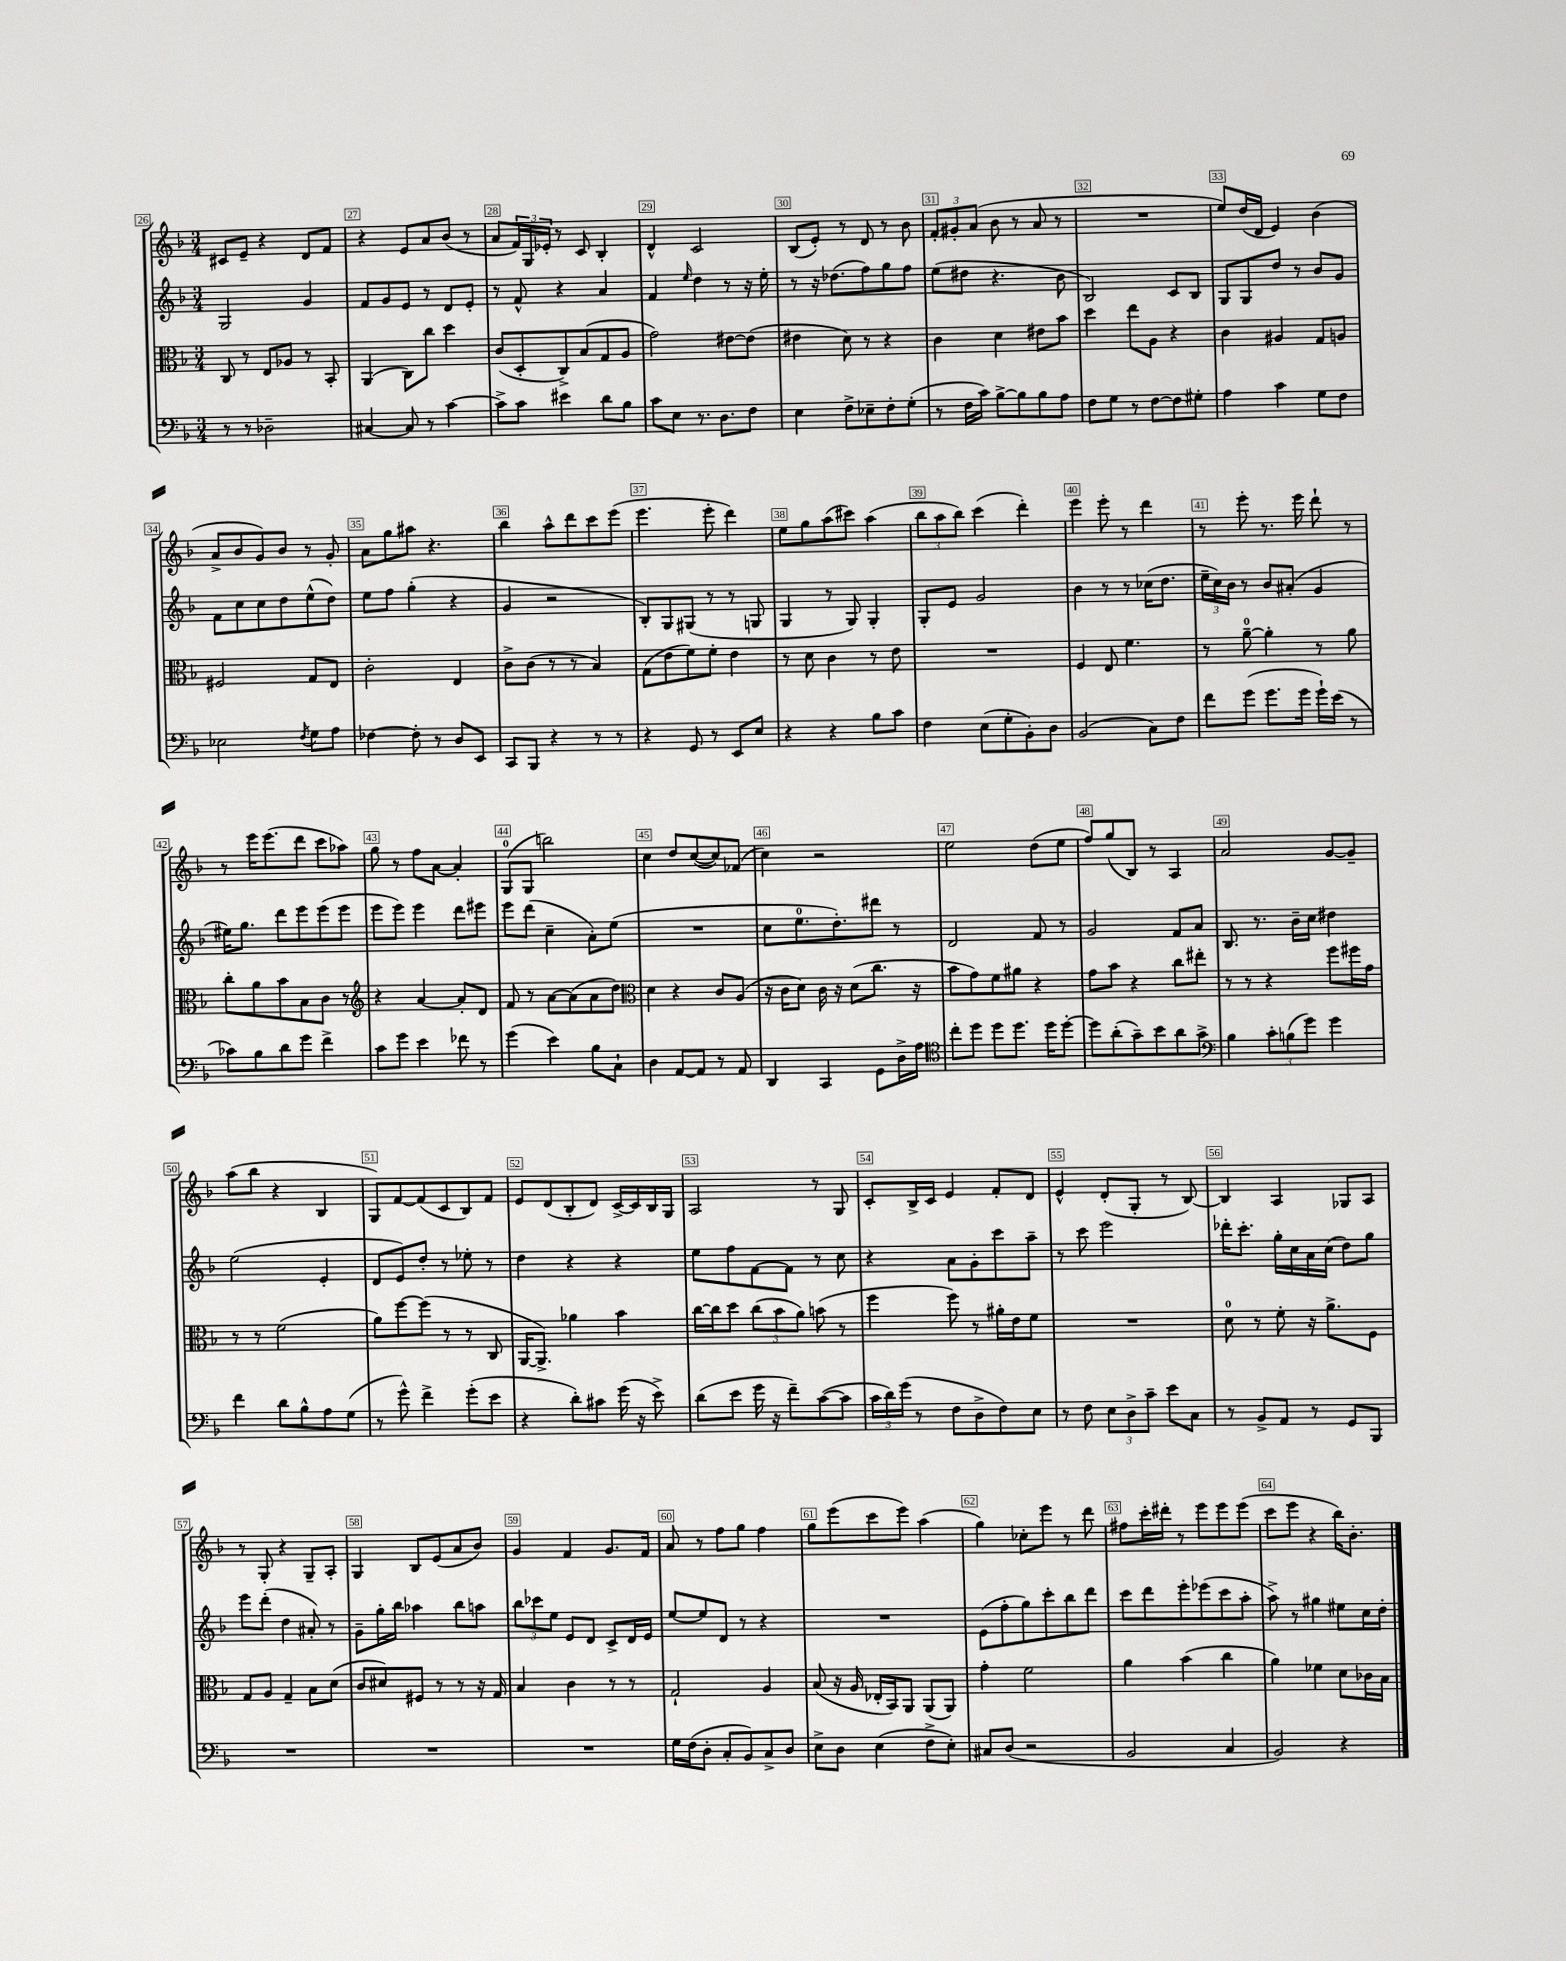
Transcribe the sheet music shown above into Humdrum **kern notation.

**kern	**kern	**kern	**kern
*part4	*part3	*part2	*part1
*staff4	*staff3	*staff2	*staff1
*clefF4	*clefC3	*clefG2	*clefG2
*k[b-]	*k[b-]	*k[b-]	*k[b-]
*M3/4	*M3/4	*M3/4	*M3/4
=26	=26	=26	=26
8r	8C/	2G/	8c#X/L
8r	8r	.	8e~/J
2D-X~\	8E/L	.	4r
.	8A-X/J	.	.
.	8r	4g/	8d/L
.	8BB-'/	.	8f/J
=27	=27	=27	=27
[4C#X/	(4AA/	8f/L	4r
.	.	8g/	.
8C#/]	8C\L)	8e/J	8e/L
8r	8cc\J	8r	8a/
[4c\	4dd\	8d/L	(8b-/J
.	.	8e'/J	8r
=28	=28	=28	=28
8c^\L]	(8c/L	8r	8a/L
8c\J	8D'/	8f^^/	24f/L)
.	.	.	24G/
.	.	.	24e-X'/JJ
4e#X\	8C^/)	4r	8r
.	(8B-/	.	8c/
8d\L	8G/	4a/	4B-'/
8B-\J	8A/J	.	.
=29	=29	=29	=29
8c\L	2g\)	4f/	4d^^/
8E\J	.	.	.
.	.	16qqee/	.
8.r	.	4dd\	2c/
8.D\L	.	.	.
.	[8e#X\L	8r	.
8F\J	(8e#\J]	16r	.
.	.	16ee'\	.
=30	=30	=30	=30
4E\	4e#X\	8r	(8B-/L
.	.	16r	8e'/J)
.	.	(8.dd-X\L	.
8F^\L	8d\)	.	8r
8E-X~\	8r	8ff\)	8d/
8F'\	4r	8gg\	8r
(8G'\J	.	8ff\J	8b-\
=31	=31	=31	=31
8r	4c\	(8ee\L	12f'/L
.	.	.	12g#X'/
16F\LL	.	8dd#X\J	.
.	.	.	(12a/J
16c\JJ)	.	.	.
[8B-^\L	4d\	4.r	8b-\
8B-\]	.	.	8r
8B-\	8e#X\L	.	8a/
8A\J	8b-\J	8b-\	8r
=32	=32	=32	=32
8F\L	4dd\	2B-/)	2.r
8G\J	.	.	.
8r	8ee\L	.	.
[8F\L	8A\J	.	.
8F\]	4r	8c/L	.
8G#X'\J	.	8B-/J	.
=33	=33	=33	=33
4A\	4c\	8G/L	8ee/L)
.	.	8G/	(16dd/L
.	.	.	16d/JJ
4c\	4A#X/	8dd/J	4e/)
.	.	8r	.
8G\L	8G/L	8b-/L	(4b-\
8F\J	8An/J	8g/J	.
!!LO:LB:g=z
=34	=34	=34	=34
2E-X\	2F#X/	8f\L	8a^/L
.	.	8cc\	8b-/
.	.	8cc\	8g/)
.	.	8dd\	8b-/J
8qF/	.	.	.
8G\L	8G/L	(8ee^^\	8r
8A\J	8E/J	8dd\J)	8g'/
=35	=35	=35	=35
[4F-X\	2c'\	8ee\L	8a\L
.	.	8ff\J	8gg\
8F-'\]	.	(4gg'\	8aa#X\J
8r	.	.	4.r
8D/L	4E/	4r	.
8EE/J	.	.	.
=36	=36	=36	=36
8CC/L	8c^\L	4g/	4bb-\
8BBB-/J	(8c\J	.	.
4r	8r	2r	8aa^^\L
.	8r	.	8ddd\
8r	4B-/)	.	8ccc\
8r	.	.	(8eee\J
=37	=37	=37	=37
4r	(8G\L	8B-'/L)	4.eee\
.	8e\	8G/	.
8GG/	8f\)	(8G#X/J	.
8r	8f'\J	8r	8eee'\
8EE/L	4e\	8r	4ddd\)
8E/J	.	8Gn/	.
=38	=38	=38	=38
4r	8r	4G/	8ee\L
.	8d\	.	8gg\
4r	4c\	8r	(8aa\
.	.	8G/)	8ccc#X\J)
8B-\L	8r	4G'/	(4aa\
8c\J	8e\	.	.
=39	=39	=39	=39
4F\	2.r	8G'/L	12bb-\L
.	.	.	12aa\
.	.	8e/J	.
.	.	.	12bb-\J)
(8E\L	.	2g/	(4ccc\
8G'\	.	.	.
8BB-'\)	.	.	4ddd'\)
8D\J	.	.	.
=40	=40	=40	=40
(2BB-/	4F/	4b-\	4eee\
.	8E/	8r	8eee'\
.	4.f\	8r	8r
8C\L)	.	(16cc-X\KL	4ddd\
.	.	8.dd\J	.
8F\J	.	.	.
=41	=41	=41	=41
8f\L	8r	24ee~\LL	8r
.	.	24cc\)	.
.	.	24b-\JJ	.
(8g\J	[8a~\	8r	8eee'\
8.g\L	4a'\]	8b-/L	8.r
.	.	(8a#X'/J	.
16g\Jk	.	.	16eee\
16g`\LL)	8r	4g/	8ddd`\
(16e\JJ	.	.	.
8r	8a\	.	8r
!!LO:LB:g=z
=42	=42	=42	=42
8c-X\L)	8cc'\L	16ee#X\KL)	8r
.	.	8.gg\J	.
8B-\	8a\	.	16eee\KL
.	.	.	(8.eee\
8d\	8b-\	8ddd\L	.
8g\J	8B-\	8eee\	8ddd\J
4f^\	8c\J	(8eee\	8ccc\L
.	8r	8eee\J	8aa-X\J)
=43	=43	=43	=43
*	*clefG2	*	*
8c\L	4r	8eee\L	8gg\
8g\J	.	8eee\J)	8r
4e\	[4a/	4eee\	8ff\L
.	.	.	[8a\J
8f-X\	8a'/L]	8ddd\L	4a'/]
8r	8d/J	8eee#X\J	.
=44	=44	=44	=44
(4g\	8f/	8eee\L	(8G/L
.	8r	(8ddd\J	8G/J
4e\)	[8a\L	4cc~\	2bbn\)
.	(8a\]	.	.
8B-\L	8a\	8a'\L)	.
8C`\J	8dd\J)	(8ee\J	.
=45	=45	=45	=45
*	*clefC3	*	*
4D\	4d\	2.r	4cc\
[8AA/L	4r	.	8dd/L
8AA/J]	.	.	([8cc/
8r	8c/L	.	8cc/])
8AA/	(8A/J	.	(8f-X/J
=46	=46	=46	=46
4DD/	16r	8cc\L	4cc\)
.	16c\KL	.	.
.	8d\J)	8.ee\	.
4CC/	16c\	.	2r
.	16r	8.dd'\)	.
.	(8d\L	.	.
8GG\L	8.cc\J	8ddd#X\J	.
16D^\L	.	8r	.
16A\JJ	16r	.	.
=47	=47	=47	=47
*clefC4	*	*	*
8cc'\L	8b-\L	2d/	2ee\
8dd\J	8g\)	.	.
8dd\L	8f\	.	.
8.dd\J	8a#X\J	.	.
.	4r	8f/	(8dd\L
16dd\KL	.	.	.
[8dd'\J	.	8r	8ee\J
=48	=48	=48	=48
8dd\L]	8g\L	2g/	8ff/L)
(8a'\	8b-\J	.	(8gg/
8g~\)	4r	.	8B-/J)
8b-\	.	.	8r
8a\	8cc\L	8f/L	4A/
8g^\J	8ee#X'\J	8a/J	.
=49	=49	=49	=49
*clefF4	*	*	*
4B-\	8r	8.B-/	2a/
.	8r	.	.
.	.	8.r	.
12c'\L	4r	.	.
(12Bn\	.	.	.
.	.	16b-~\LL	.
12g\J)	.	.	.
.	.	16cc\JJ	.
4g\	8ff\L	4dd#X\	[8g/L
.	16ff#X\L	.	8g~/J]
.	16g\JJ	.	.
!!LO:LB:g=z
=50	=50	=50	=50
4f\	8r	(2ee\	(8aa\L
.	8r	.	8bb-\J
8d\L	(2f\	.	4r
8B-^^\	.	.	.
8A\	.	4e'/	4B-/
(8G\J	.	.	.
=51	=51	=51	=51
8r	8a\L)	8d/L	8G/L)
8g^^\)	[8ff\	8e/)	[8f/
4f^\	(8ff\J]	8dd'/J	(8f/]
.	8r	8r	8c/
(8g'\L	8r	8ee-X'\	8B-/)
8e\J	8C/	8r	8f/J
=52	=52	=52	=52
4r	[16AA/KL	4dd\	8e/L
.	8.AA^/J])	.	.
.	.	.	(8d/
8d'\L)	4a-X\	4r	8B-'/
8c#X\J	.	.	8d/J)
(16g\	4b-\	4r	[16c^/LL
16r	.	.	16c/]
8e^\)	.	.	16B-/
.	.	.	16G/JJ
=53	=53	=53	=53
(8d\L	[16cc\LL	8ee\L	2A/
.	16cc\J]	.	.
8e\J	8dd\J	8ff\	.
16g\	(12cc\L	[8f\	.
16r	.	.	.
.	12b-\	.	.
8f~\L)	.	8f\J]	.
.	12a\J)	.	.
([8c\	(8bn\	8r	8r
8c\J]	8r	8cc\	8G/
=54	=54	=54	=54
24c\LL	4ff\	4r	8c'/L
24d\)	.	.	.
(24g\JJ	.	.	.
8r	.	.	16B-^/L
.	.	.	16c/JJ
8F\L	8ff\)	8a\L	4e/
8D^\	8r	8g'\	.
8F\)	16a#X'\LL	8ccc\	8f'/L
.	16e\J	.	.
8E\J	8f\J	8aa~\J	8d/J
=55	=55	=55	=55
8r	2.r	8r	4e^^/
8F\	.	8ccc\	.
12E\L	.	2eee\	(8d'/L
12D^\	.	.	.
.	.	.	8G'/J
12c~\J	.	.	.
8e\L	.	.	8r
8C\J	.	.	[8B-/)
=56	=56	=56	=56
8r	8d\	16ddd-X'\KL	4B-/]
.	.	8.ccc'\J	.
8BB-^/L	8r	.	.
8AA/J	8f'\	16gg'\LL	4A/
.	.	16cc\	.
8r	16r	16a\	.
.	8.a^\L	(16cc\JJ	.
8GG/L	.	8dd\L)	8G-X/L
8BBB-/J	8F\J	8gg\J	8A/J
!!LO:LB:g=z
=57	=57	=57	=57
2.r	8G/L	8eee\L	8r
.	8A/J	(8ddd'\J	8G'/
.	4G~/	4dd\	4r
.	8B-\L	8a#X'/)	8G~/L
.	(8d\J	8r	8A'/J
=58	=58	=58	=58
2.r	8c/L	8g~\L	4G/
.	8d#X/)	16gg'\L	.
.	.	16bb-\JJ	.
.	8F#X/J	4aa-X\	8B-/L
.	8r	.	(8e/
.	8r	8bb-\L	8a/
.	16r	8aan\J	8b-/J)
.	16G/	.	.
=59	=59	=59	=59
2.r	4B-/	12bb-\L	4g/
.	.	12ccc-X\	.
.	.	12ee\J	.
.	4c\	8e/L	4f/
.	.	8d/J	.
.	8r	8c^/L	8.g/L
.	8r	16d/L	.
.	.	16e/JJ	16f/Jk
=60	=60	=60	=60
16G\LL	2G`/	[8ee/L	8a/
(16F\J	.	.	.
8D'\J	.	8ee/]	8r
8C'/L	.	8d/J	8ff\L
8BB-/)	.	8r	8gg\J
8C^/	4A/	4r	4ff\
8D/J	.	.	.
=61	=61	=61	=61
8E^\L	(8B-/	2.r	8gg\L
8D\J	16r	.	(8eee\
.	16A/	.	.
(4E\	16E-X'/LL	.	8ccc\
.	16BB-/J)	.	.
.	8AA/J	.	8eee\J)
8F^\L	(8AA/L	.	(4aa\
8E'\J)	8AA/J)	.	.
=62	=62	=62	=62
8C#X/L	4g'\	(8e\L	4gg\)
(8D/J	.	8ff'\	.
2r	2f\	8gg\)	8cc-X'\L
.	.	8ccc'\	8eee\J
.	.	8bb-\	8r
.	.	8ddd\J	8ddd\
=63	=63	=63	=63
2BB-/	4a\	8ccc\L	8ff#X\L
.	.	8ddd\	16ccc'\L
.	.	.	16ddd#X'\JJ
.	(4b-\	8eee'\	8r
.	.	(8eee-X\	8eee\L
4C/	4cc\	8ccc\	8eee\
.	.	8aa'\J	(8eee\J
=64	=64	=64	=64
2BB-/)	4a\)	8aa^\)	8ccc\L
.	.	8r	8eee\J
.	4f-X\	4gg#X\	4r
4r	8d\L	8ee#X\L	16bb-\KL)
.	.	.	8.b-'\J
.	16c-X\L	16cc\L	.
.	16B-\JJ	16dd'\JJ	.
==	==	==	==
*-	*-	*-	*-
